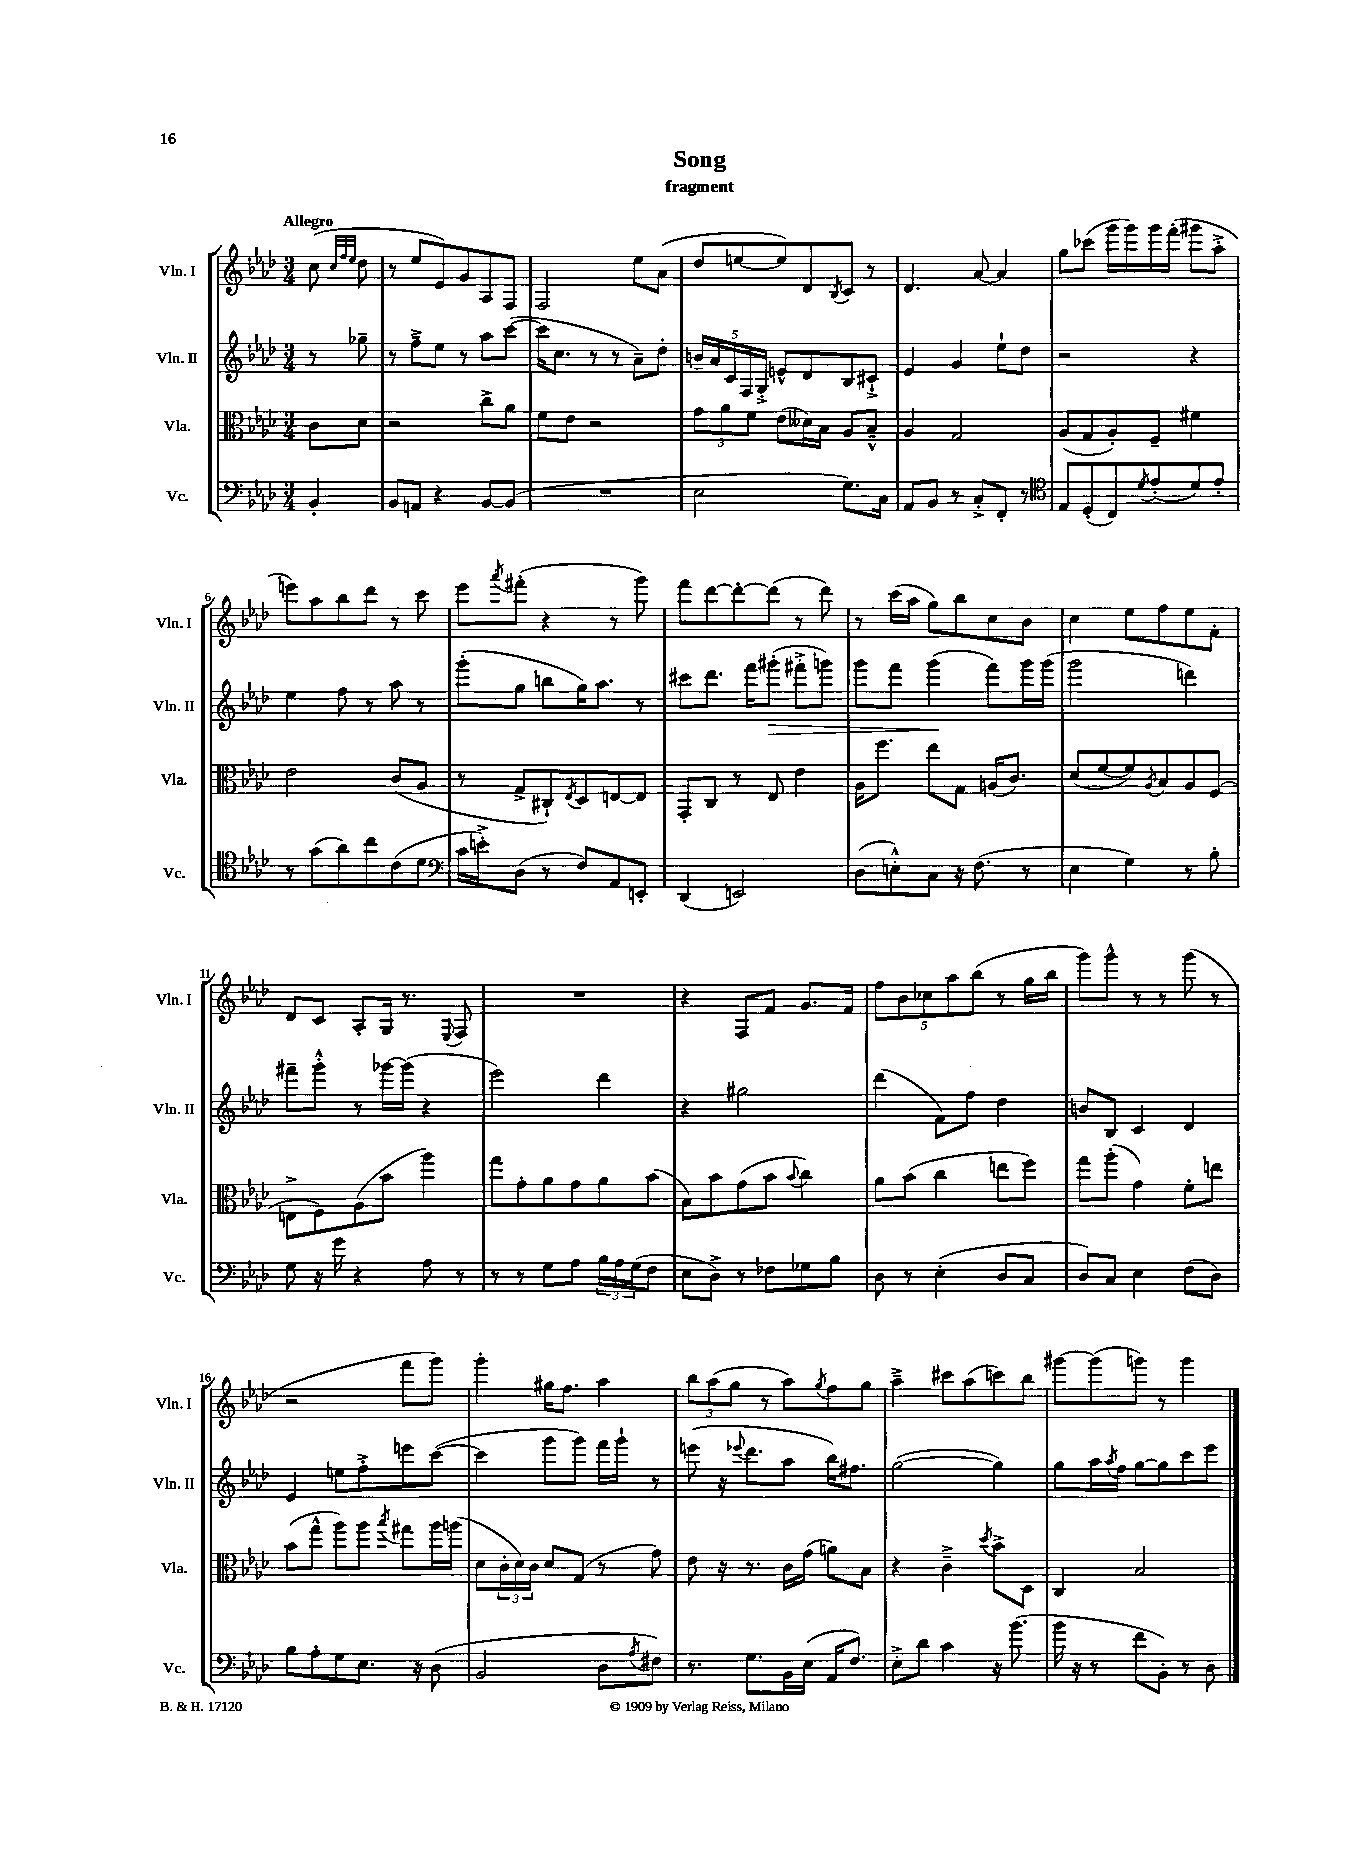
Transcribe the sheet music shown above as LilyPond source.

\header { title = "Song" subtitle = "fragment" }
<<
\new StaffGroup <<
\new Staff = "s0" \with { instrumentName = "Vln. I" shortInstrumentName = "Vln. I" } {
    \clef treble \key aes \major \numericTimeSignature \time 3/4 \partial 4 \tempo "Allegro"
    c''8( \grace { c''32 f''32 ees''32 } des''8 |
    r8 ees''8 ees'8) g'8 aes8 f8 |
    f2 ees''8 aes'8( |
    des''8 e''8~ e''8) des'8 \acciaccatura { bes8 } c'8 r8 |
    des'4. aes'8~ aes'4 |
    g''8 ces'''8( g'''16 g'''16) g'''16 f'''16-.( gis'''8 aes''8-.-> |
    e'''8) aes''8 bes''8 des'''8 r8 c'''8 |
    ees'''8 \acciaccatura { aes'''8 } fis'''8-.( r4 r8 g'''8) |
    f'''8 des'''8~ des'''8~-. des'''8( r8 des'''8) |
    r8 c'''16( aes''16 g''8) bes''8 c''8 bes'8 |
    c''4 ees''8 f''8 ees''8 f'8-. |
    des'8 c'8 aes8-. g16 r8. \appoggiatura { ees8 } f8 |
    R2. |
    r4 f8 f'8 g'8. f'16 |
    \tuplet 5/4 { f''8 bes'8 ces''8 aes''8 bes''8( } r8 g''16 bes''16 |
    g'''8) g'''8-^ r8 r8 g'''8( r8 |
    r2 f'''8 g'''8) |
    g'''4-. gis''16 f''8. aes''4 |
    \tuplet 3/2 { bes''8 aes''8( g''8 } r8 aes''8) \acciaccatura { g''8 } f''8 g''8 |
    aes''4---> cis'''8 aes''8( c'''8) bes''8 |
    gis'''8~ gis'''8( g'''8) r8 g'''4 \bar "|." |
}
\new Staff = "s1" \with { instrumentName = "Vln. II" shortInstrumentName = "Vln. II" } {
    \clef treble \key aes \major \numericTimeSignature \time 3/4 \partial 4
    r8 ges''8-- |
    r8 f''8---> ees''8 r8 aes''8 c'''8~( |
    c'''16 c''8. r8 r8 aes'8--) des''8-. |
    \tuplet 5/4 { b'16-- aes'16 c'16 f16 g16-.-> } e'8-^ des'8 bes8 cis'8-!-> |
    ees'4 g'4 ees''8-! des''8 |
    r2 r4 |
    ees''4 f''8 r8 aes''8 r8 |
    g'''8-.( g''8 b''8 g''16) aes''8. r8 |
    cis'''8 des'''8. f'''16 gis'''8-.\>( fis'''8-.-> g'''8) |
    g'''8 f'''8 g'''4\!( f'''8) g'''16 g'''16( |
    g'''2 d'''4) |
    fis'''8-- g'''8-.-^ r8 ges'''16~ ges'''16( r4 |
    ees'''2) des'''4 |
    r4 gis''2 |
    des'''4( f'8) f''8 des''4 |
    b'8 bes8 c'4 des'4 |
    ees'4 e''8 f''8-.-> e'''8 c'''8~( |
    c'''4 g'''8 g'''8) f'''16 g'''16-! r8 |
    e'''8( r16 \appoggiatura { ees'''8 } des'''8. aes''8 bes''16) fis''8. |
    g''2~( g''4) |
    g''8 aes''16 \acciaccatura { aes''8 } f''16 g''8~ g''8 c'''8 ees'''8 \bar "|." |
}
\new Staff = "s2" \with { instrumentName = "Vla." shortInstrumentName = "Vla." } {
    \clef alto \key aes \major \numericTimeSignature \time 3/4 \partial 4
    c'8 des'8 |
    r2 c''8-> aes'8 |
    f'8 ees'8 r2 |
    \tuplet 3/2 { g'8 aes'8 f'8 } ees'8( deses'16) bes16 aes8 bes8---^ |
    aes4 g2 |
    aes8( g8 aes8-.) f8-- fis'4 |
    ees'2 c'8( aes8 |
    r8 g8-> cis8-!) \acciaccatura { ees8 } des8 e8~ e8 |
    g,8-. c8 r8 ees8 ees'4 |
    aes16 f''8. ees''8 g8 a16( c'8.) |
    des'8( f'8~ f'8) \acciaccatura { aes8 } bes8 aes8 f8( |
    e8-> f8) aes8( bes'8 aes''4) |
    g''8 g'8-. aes'8 g'8 aes'8 bes'8( |
    bes8) bes'8 g'8( bes'8 \appoggiatura { bes'8 } c''4) |
    aes'8 bes'8( c''4 e''8 f''8) |
    g''8 aes''8-.( g'4) f'8-. e''8 |
    bes'8( g''8-^ aes''8) aes''8 \acciaccatura { bes''8 } gis''8 aes''16 a''16( |
    des'8 \tuplet 3/2 { c'16-. des'16) c'16 } des'8 g8( r8 g'8) |
    ees'8 r16 r8. c'16 g'16( a'8) bes8 |
    r4 c'4---> \acciaccatura { des''8 } bes'8-> des8 |
    c4 bes2 \bar "|." |
}
\new Staff = "s3" \with { instrumentName = "Vc." shortInstrumentName = "Vc." } {
    \clef bass \key aes \major \numericTimeSignature \time 3/4 \partial 4
    bes,4-. |
    bes,8 a,8 r4 bes,8~ bes,8( |
    R2. |
    ees2 g8.) c16 |
    aes,8 bes,8 r8 c8-.-> f,8-. r8 |
    \clef tenor ees8 des8-.( c8) \acciaccatura { des'8 } ees'8-.( des'8) ees'8-. |
    r8 g'8( aes'8) c''8 c'8( des'8 |
    \clef bass c'16 e'16-.->) des8( r8 f8) aes,8 e,8-. |
    des,4( e,2) |
    des8( e8-.-^) c8 r16 f8.( r8 |
    ees4 g4) r8 bes8-. |
    g8 r16 g'16 r4 aes8 r8 |
    r8 r8 g8 aes8 \tuplet 3/2 { bes16 aes16 g16( } f8 |
    ees8 des8->) r8 fes8 ges8 bes8 |
    des8 r8 ees4-.( des8 c8 |
    des8) c8 ees4 f8( des8) |
    bes8 aes8-. g8 ees8. r16 des8( |
    bes,2 des8 \acciaccatura { aes8 } fis8) |
    r8. g8. bes,16 ees16( aes,16 f8.) |
    ees8-.-> des'8 c'4 r16 bes'8.( |
    bes'16 r16 r8 f'8 bes,8-.) r8 des8 \bar "|." |
}
>>
>>
